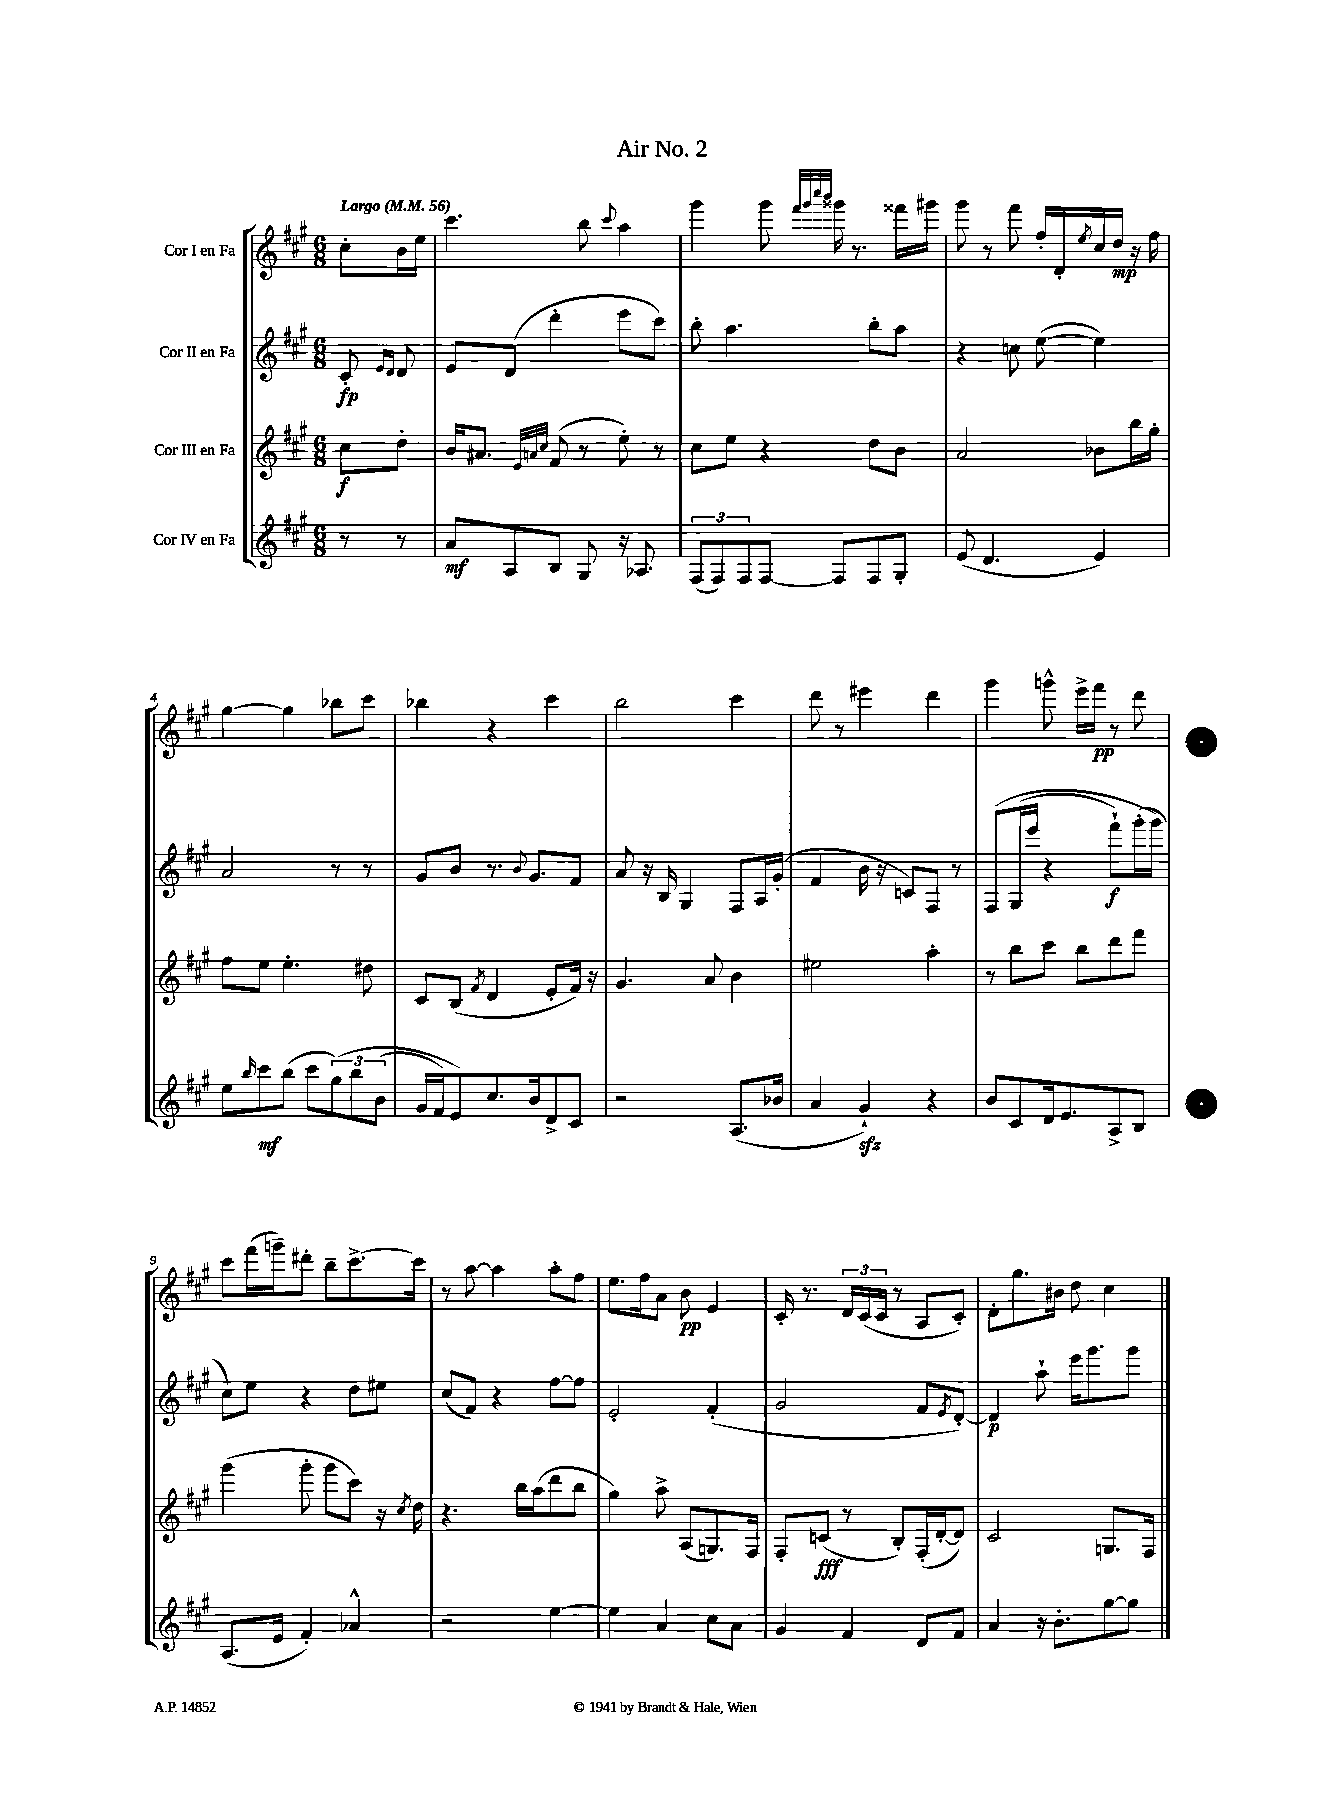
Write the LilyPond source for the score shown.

\header { title = "Air No. 2" }
<<
\new StaffGroup <<
\new Staff = "s0" \with { instrumentName = "Cor I en Fa" } {
    \clef treble \key a \major \numericTimeSignature \time 6/8 \partial 4 \tempo "Largo" 4 = 56
    cis''8-. b'16 e''16 |
    cis'''4. b''8 \appoggiatura { cis'''8 } a''4 |
    gis'''4 gis'''8 \grace { fis'''32 gis'''32 cis''''32 b'''32 } gisis'''16 r8. fisis'''16 gis'''16 |
    gis'''8 r8 fis'''8 fis''16-. d'16-. \acciaccatura { e''8 } cis''16 d''16\mp r16 fis''16 |
    gis''4~ gis''4 bes''8 cis'''8 |
    bes''4 r4 cis'''4 |
    b''2 cis'''4 |
    d'''8 r8 eis'''4 d'''4 |
    gis'''4 g'''8-^ e'''16-> fis'''16\pp r8 d'''8 |
    cis'''8 fis'''16( g'''16--) dis'''8-. b''8-- cis'''8.~-> cis'''16 |
    r8 a''8~ a''4 a''8-. fis''8 |
    e''8. fis''16 a'8 b'8\pp e'4 |
    cis'16-. r8. \tuplet 3/2 { d'16 cis'16( cis'16 } r8 a8 cis'8-.) |
    d'8-. gis''8. bis'16 d''8 cis''4 \bar "|." |
}
\new Staff = "s1" \with { instrumentName = "Cor II en Fa" } {
    \clef treble \key a \major \numericTimeSignature \time 6/8 \partial 4
    cis'8-.\fp \grace { e'16 d'16 } d'8 |
    e'8 d'8( d'''4-. e'''8 cis'''8) |
    b''8-. a''4. b''8-. a''8 |
    r4 c''8 e''8~( e''4) |
    a'2 r8 r8 |
    gis'8 b'8 r8. \appoggiatura { b'8 } gis'8. fis'8 |
    a'8 r16 b16 gis4 fis8 a16 gis'16-.( |
    fis'4 b'16 r16 c'8) fis8 r8 |
    fis8\( gis16( e'''16 r4 fis'''8-!\f) gis'''16-.( gis'''16\) |
    cis''8) e''8 r4 d''8 eis''8 |
    cis''8( fis'8) r4 fis''8~ fis''8 |
    e'2-. fis'4-.( |
    gis'2 fis'8 \acciaccatura { e'8 } d'8~-.) |
    d'4\p a''8-! e'''16 gis'''8. gis'''8 \bar "|." |
}
\new Staff = "s2" \with { instrumentName = "Cor III en Fa" } {
    \clef treble \key a \major \numericTimeSignature \time 6/8 \partial 4
    cis''8\f d''8-. |
    b'16 ais'8. \grace { e'32 a'32 cis''32 } fis'8( r8 e''8-.) r8 |
    cis''8 e''8 r4 d''8 b'8 |
    a'2 bes'8 b''16 gis''16-. |
    fis''8 e''8 e''4.-. dis''8 |
    cis'8 b8( \acciaccatura { fis'8 } d'4 e'8-. fis'16) r16 |
    gis'4. a'8 b'4 |
    eis''2 a''4-. |
    r8 b''8 cis'''8 b''8 d'''8 fis'''8 |
    gis'''4( gis'''8-. gis'''8 cis'''8) r16 \acciaccatura { cis''8 } d''16 |
    r4. b''16 a''16( d'''8 b''8 |
    gis''4) a''8-> a8( g8.) fis16 |
    fis8-. c'8\fff( r8 b8-.) fis16-.( d'16~-. d'8) |
    cis'2 g8. fis16 \bar "|." |
}
\new Staff = "s3" \with { instrumentName = "Cor IV en Fa" } {
    \clef treble \key a \major \numericTimeSignature \time 6/8 \partial 4
    r8 r8 |
    a'8\mf a8 b8 gis8 r16 aes8. |
    \tuplet 3/2 { fis8( fis8) fis8 } fis8~ fis8 fis8 gis8-. |
    e'8( d'4. e'4) |
    e''8 \grace { b''16 } cis'''8\mf b''8( cis'''8 \tuplet 3/2 { gis''8)\( b''8 b'8( } |
    gis'16 fis'16) e'8\) cis''8. b'16 d'8-> cis'8 |
    r2 a8.( bes'16 |
    a'4 gis'4-!\sfz) r4 |
    b'8 cis'8 d'16 e'8. a8-> b8 |
    a8.( e'16 fis'4-.) aes'4-^ |
    r2 e''4~ |
    e''4 a'4 cis''8 a'8 |
    gis'4 fis'4 d'8 fis'8 |
    a'4 r16 b'8.-. gis''8~ gis''8 \bar "|." |
}
>>
>>
